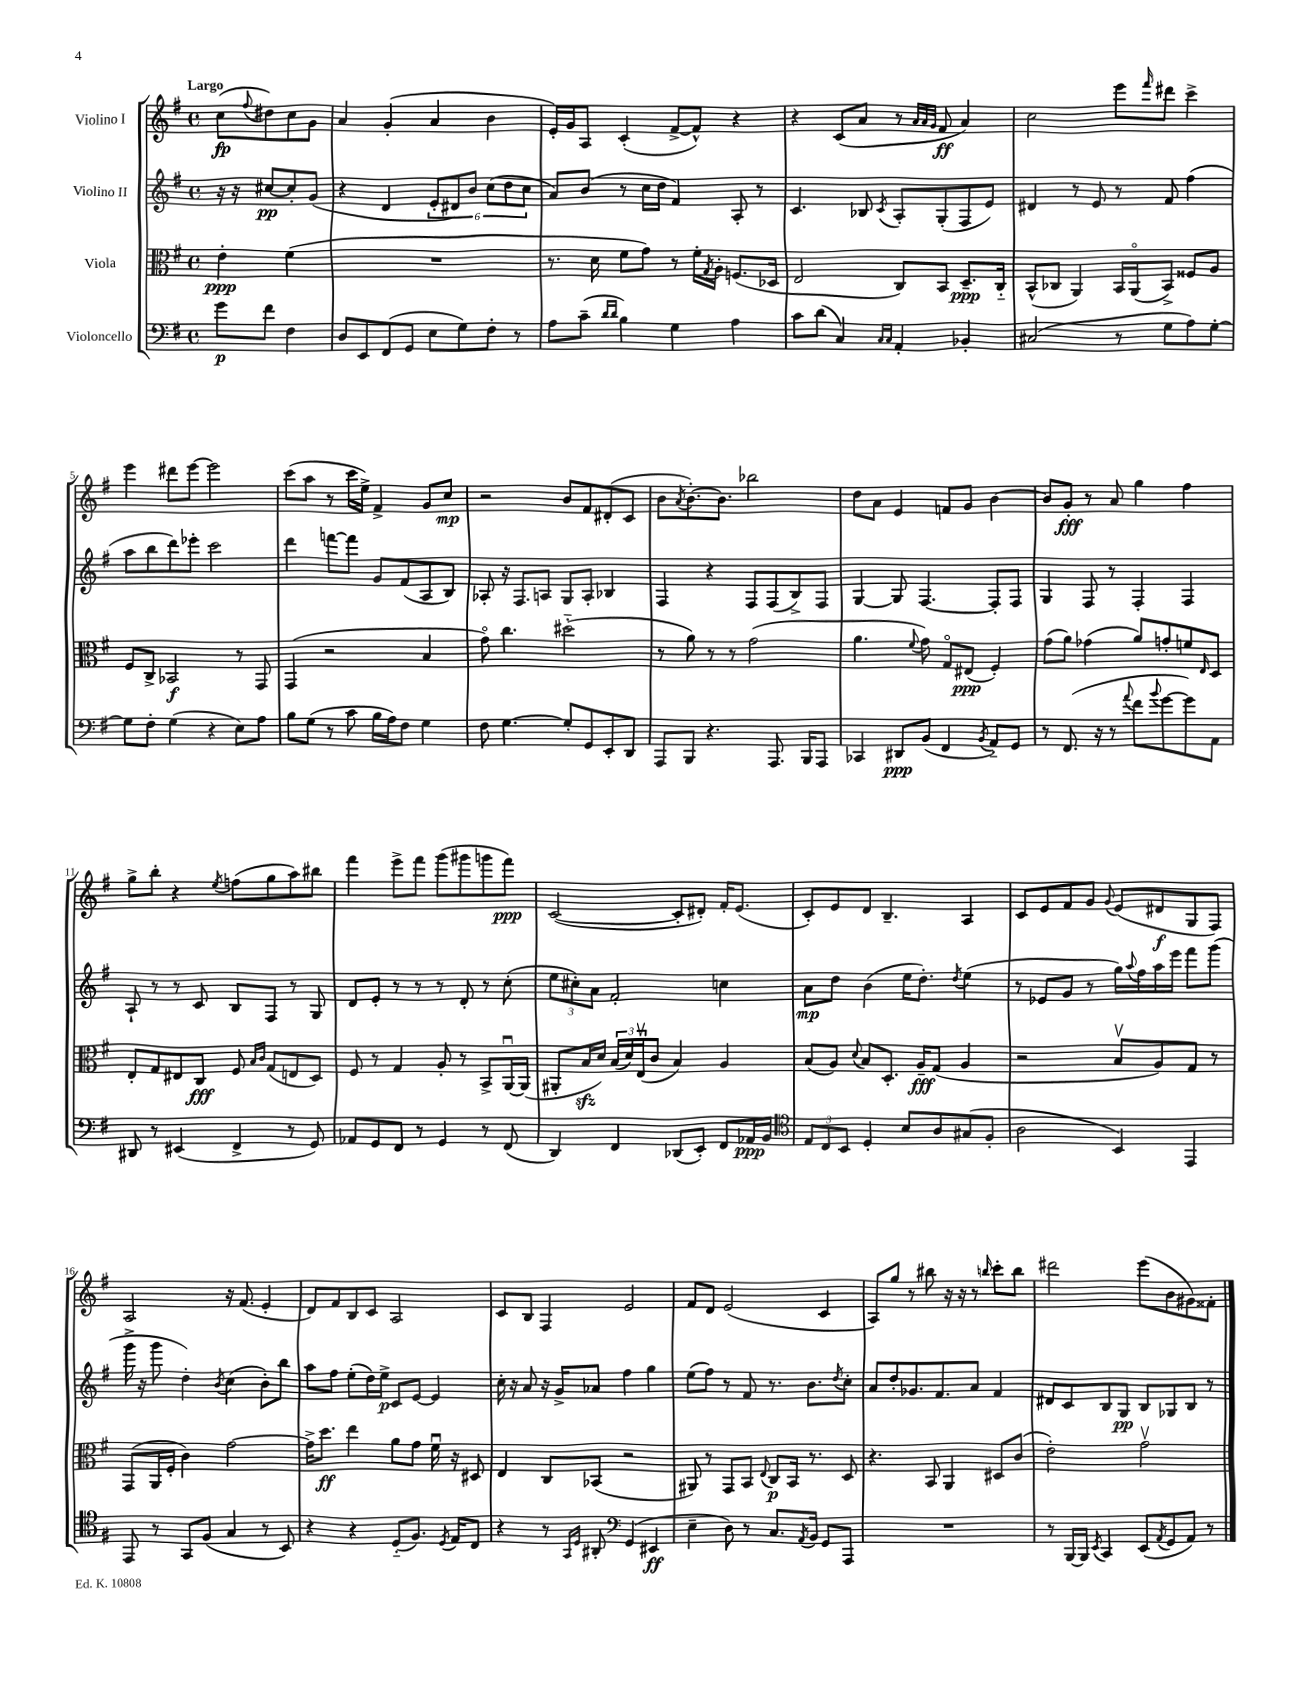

**kern	**kern	**kern	**kern
*staff4	*staff3	*staff2	*staff1
*clefF4	*clefC3	*clefG2	*clefG2
*k[f#]	*k[f#]	*k[f#]	*k[f#]
*M4/4	*M4/4	*M4/4	*M4/4
*met(c)	*met(c)	*met(c)	*met(c)
8g\L	4e'\	16r	(8cc\L
.	.	16r	.
.	.	.	8qqff#/
8f#\J	.	[8cc#/L	8dd#\)
4F#\	(4f#\	8cc#'/]	8cc\
.	.	(8g/J	8g\J
=	=	=	=
8D/L	1r	4r	4a/
8EE/	.	.	.
(8FF#/	.	4d/	(4g'/
8GG/J	.	.	.
8E\L	.	12e'/L	4a/
.	.	12d#/)	.
8G\)	.	.	.
.	.	12b/J	.
8F#'\J	.	(12cc\L	4b\
.	.	12dd\	.
8r	.	.	.
.	.	12cc\J	.
=	=	=	=
8A\L	8.r	8a/L)	16e'/LL)
.	.	.	16g/J
(8c~\J	.	(8b/J	8A/J
.	16d\	.	.
16qqd/LL	.	.	.
16qqd/JJ	.	.	.
4B\)	8f#\L	8r	(4c'/
.	8g\J)	16cc\LL	.
.	.	16dd\JJ	.
4G\	8r	4f#/)	[8f#^/L
.	16f#'\LL	.	8f#^^/]J)
.	8qG/	.	.
.	16A'\JJ	.	.
4A\	(8.F/L	8A'/	4r
.	.	8r	.
.	16D-/Jk	.	.
=	=	=	=
8c\L	2E/	4.c/	4r
(8d\J	.	.	.
4C/)	.	.	(8c/L
.	.	8B-/	8a/J
16qqC/LL	.	.	.
16qqC/JJ	.	8qc/	.
4AA'/	8C/L)	8A'/L	8r
.	.	.	32qqa/LLL
.	.	.	32qqa/
.	.	.	32qqg/JJJ
.	8BB/J	(8G'/	8f#/
4BB-'/	8.D~/L	8F#/	4a/)
.	.	8e/J)	.
.	16C'~/Jk	.	.
=	=	=	=
(2C#/	(8BB^^/L	4d#/	2cc\
.	8C-/J	.	.
.	4AA/)	8r	.
.	.	8e/	.
8r	16BB/LL	8r	8eee\L
.	(16AAo/J	.	.
.	.	.	16qqfff#/
8G\L	8BB^/J)	8f#/	8ddd#\J
8A\)	8F##/L	(4ff#\	4ccc^\
[8G'\J	8A/J	.	.
=	=	=	=
8G\]L	8F#/L	8aa\L	4eee\
8F#'\J	8C^/J	8bb\	.
(4G\	2BB-/	8ddd\)	8ddd#\L
.	.	8eee-'\J	[8eee\J
4r	.	2ccc\	2eee\]
8E\L)	8r	.	.
8A\J	8GG/	.	.
=	=	=	=
8B\L	(4GG/	4ddd\	(8ccc\L
(8G\J	.	.	8aa\J
8r	2r	[8fff\L	8r
8c\	.	8fff\]J	16ccc\LL
.	.	.	16ee^\JJ)
16B\LL	.	8g/L	4f#^/
16A\J)	.	.	.
8F#\J	.	(8f#/	.
4G\	4B/	8A/	8g/L
.	.	8B/J)	8cc/J
=	=	=	=
8F#\	8go\)	8A-'/	2r
[4.G\	4.cc\	16r	.
.	.	8.F#/L	.
.	.	8A/J	.
8G'/]L	(2dd#'~\	8G/L	8b/L
8GG/	.	8A'/J	8f#/
8EE'/	.	4B-/	(8d#'/
8DD/J	.	.	8c/J
=	=	=	=
8AAA/L	8r	4F#/	8b\L
.	.	.	8qa/
8BBB/J	8a\)	.	[8.b'\)
4.r	8r	4r	.
.	.	.	8.b\]J
.	8r	.	.
.	(2g\	8F#/L	2bb-\
8.AAA/	.	(8F#/	.
.	.	8B^/)	.
16BBB/LK	.	.	.
8AAA/J	.	8F#/J	.
=	=	=	=
4CC-/	4.a\	[4G/	8dd\L
.	.	.	8a\J
8DD#/L	.	8G/]	4e/
.	8qqf#/	.	.
(8BB/J	8g\)	[4.F#/	.
4FF#/	8Go/L	.	8f/L
.	(8E#/J	.	8g/J
8qBB/	.	.	.
8AA'~/L)	4F#'/)	8F#'/]L	[4b\
8GG/J	.	8F#/J	.
=	=	=	=
8r	(8g\L	4G/	8b/]L
(8.FF#/	8a\J)	.	8g'/J
.	(4g-\	8F#/	8r
16r	.	.	.
8r	.	8r	8a/
8qqa/	.	.	.
8f#\L	8a/L)	4F#'/	4gg\
8qqb/	.	.	.
[8g\	8g'/	.	.
8g\])	8f/	4F#/	4ff#\
.	16qqE/	.	.
8AA\J	8D/J	.	.
=	=	=	=
8DD#/	8E'/L	8A`/	8gg^\L
8r	8G/	8r	8bb'\J
(4EE#/	8E#/	8r	4r
.	8C/J	8c/	.
.	.	.	8qee/
4FF#^/	8F#/	8B/L	(8ff\L
.	16qqB/LL	.	.
.	16qqc/JJ	.	.
.	(8G/L	8F#/J	8gg\
8r	8E/	8r	8aa\)
8GG/)	8D/J)	8G/	8bb#\J
=	=	=	=
8AA-/L	8F#/	8d/L	4fff#\
8GG/	8r	8e'/J	.
8FF#/J	4G/	8r	8eee^\L
8r	.	8r	8fff#\J
4GG/	8A'/	8r	(8ggg\L
.	8r	8d'/	8ggg#\
8r	8BB^/L	8r	8ggg\
(8FF#/	[16AAu/L	(8cc'\	8fff#\J)
.	(16AA/]JJ	.	.
=	=	=	=
4DD/)	8AA#'/L	12ee\L	([2c/
.	.	12cc#'\)	.
.	16B/L	.	.
.	.	12a\J	.
.	16d/JJ)	.	.
4FF#/	(24B/LL	2f#'/	.
.	24d/)	.	.
.	(24Ev/J	.	.
.	8c/J	.	.
(8DD-/L	4B/)	.	8c'/]L
8EE'/J)	.	.	8d#'/J)
8FF#/L	4A/	4cc\	16f#'/LK
.	.	.	(8.e/J
16AA-/L	.	.	.
16BB/JJ	.	.	.
=	=	=	=
*clefC4	*	*	*
12E/L	(8B/L	8a\L	8c'/L)
12C/	.	.	.
.	8A/J)	8dd\J	8e/
12BB/J	.	.	.
.	8qqd/	.	.
4D'/	8B/L	(4b\	8d/J
.	8.D'/J	.	4.B~/
8B/L	.	16ee\LK	.
.	16A~/LK	8.dd'\J)	.
8A/	(8G/J	.	.
.	.	8qdd/	.
(8G#/	4A/	(4ee\	4A/
8F#'/J	.	.	.
=	=	=	=
2A\	2r	8r	8c/L
.	.	8e-/L	8e/
.	.	8g/J	8f#/
.	.	8r	8g/J
.	.	.	8qqg/
4BB/)	8Bv/L	16gg\LL)	(8e/L
.	.	8qqaa/	.
.	.	16ff#\	.
.	8A/)	16aa\	8d#/
.	.	16eee\JJ	.
4EE/	8G/J	8fff#\L	8G/
.	8r	(8ggg\J	8F#/J)
=	=	=	=
8EE/	(8GG/L	16ggg^\	2A/
.	.	16r	.
8r	16AA/L	8ggg\	.
.	16F#'/JJ	.	.
8GG/L	4c\)	4dd'\)	.
(8F#/J	.	.	.
.	.	8qb/	.
4G/	[2g\	(4cc\	16r
.	.	.	(8.f#/
8r	.	8b'\L)	4e'/
8BB/)	.	8bb\J	.
=	=	=	=
4r	16g^\]LK	8aa\L	8d/L)
.	8.dd\J	.	.
.	.	8ff#\J	8f#/
4r	4ee\	(8ee'\L	8B/
.	.	16dd\L)	8c/J
.	.	16ee^\JJ	.
(8D'~/L	8a\L	8c/L	2A/
8.F#/J)	8g\J	[8e/J	.
.	16f#u\	4e/]	.
8qD/	.	.	.
16E/LK	16r	.	.
8C/J	8D#/	.	.
=	=	=	=
4r	4E/	16cc'\	8c/L
.	.	16r	.
.	.	8a/	8B/J
8r	8C/L	16r	4F#/
.	.	16g^/LK	.
16qqGG/LL	.	.	.
16qqD/JJ	.	.	.
8AA#'/	(8BB-/J	8a-/J	.
*clefF4	*	*	*
(4GG/	2r	4ff#\	2e/
4EE#/	.	4gg\	.
=	=	=	=
4E~\	8AA#/)	(8ee\L	8f#/L
.	8r	8ff#\J)	8d/J
8D\)	8GG/L	8r	(2e/
8r	8BB/J	8f#/	.
.	8qqE/	.	.
8.C/L	8C/L	8.r	.
.	16BB/Jk	.	.
8qAA/	.	.	.
16BB/Jk	8.r	8.b\L	.
8GG/L	.	.	4c/
.	.	8qdd/	.
8AAA/J	8D/	8cc'\J	.
=	=	=	=
1r	4.r	8a/L	8A/L)
.	.	8dd'/	8gg/J
.	.	8.g-/	8r
.	8BB/	.	8bb#\
.	.	8.f#/	.
.	4AA/	.	16r
.	.	.	16r
.	.	8a/J	8r
.	.	.	16qqbb/
.	8D#/L	4f#/	8ccc'\L
.	(8c/J	.	8bb\J
=	=	=	=
8r	2e'\)	8d#/L	2ddd#\
[16BBB/LL	.	8c/	.
16BBB/]JJ	.	.	.
8qEE/	.	.	.
4CC/	.	8B/	.
.	.	8G/J	.
(8EE/L	2gv\	8B/L	(8eee\L
8qAA/	.	.	.
8GG/	.	8G-/	8b\
8AA/J)	.	8B/J	8g#\)
8r	.	8r	8f##'\J
==	==	==	==
*-	*-	*-	*-
